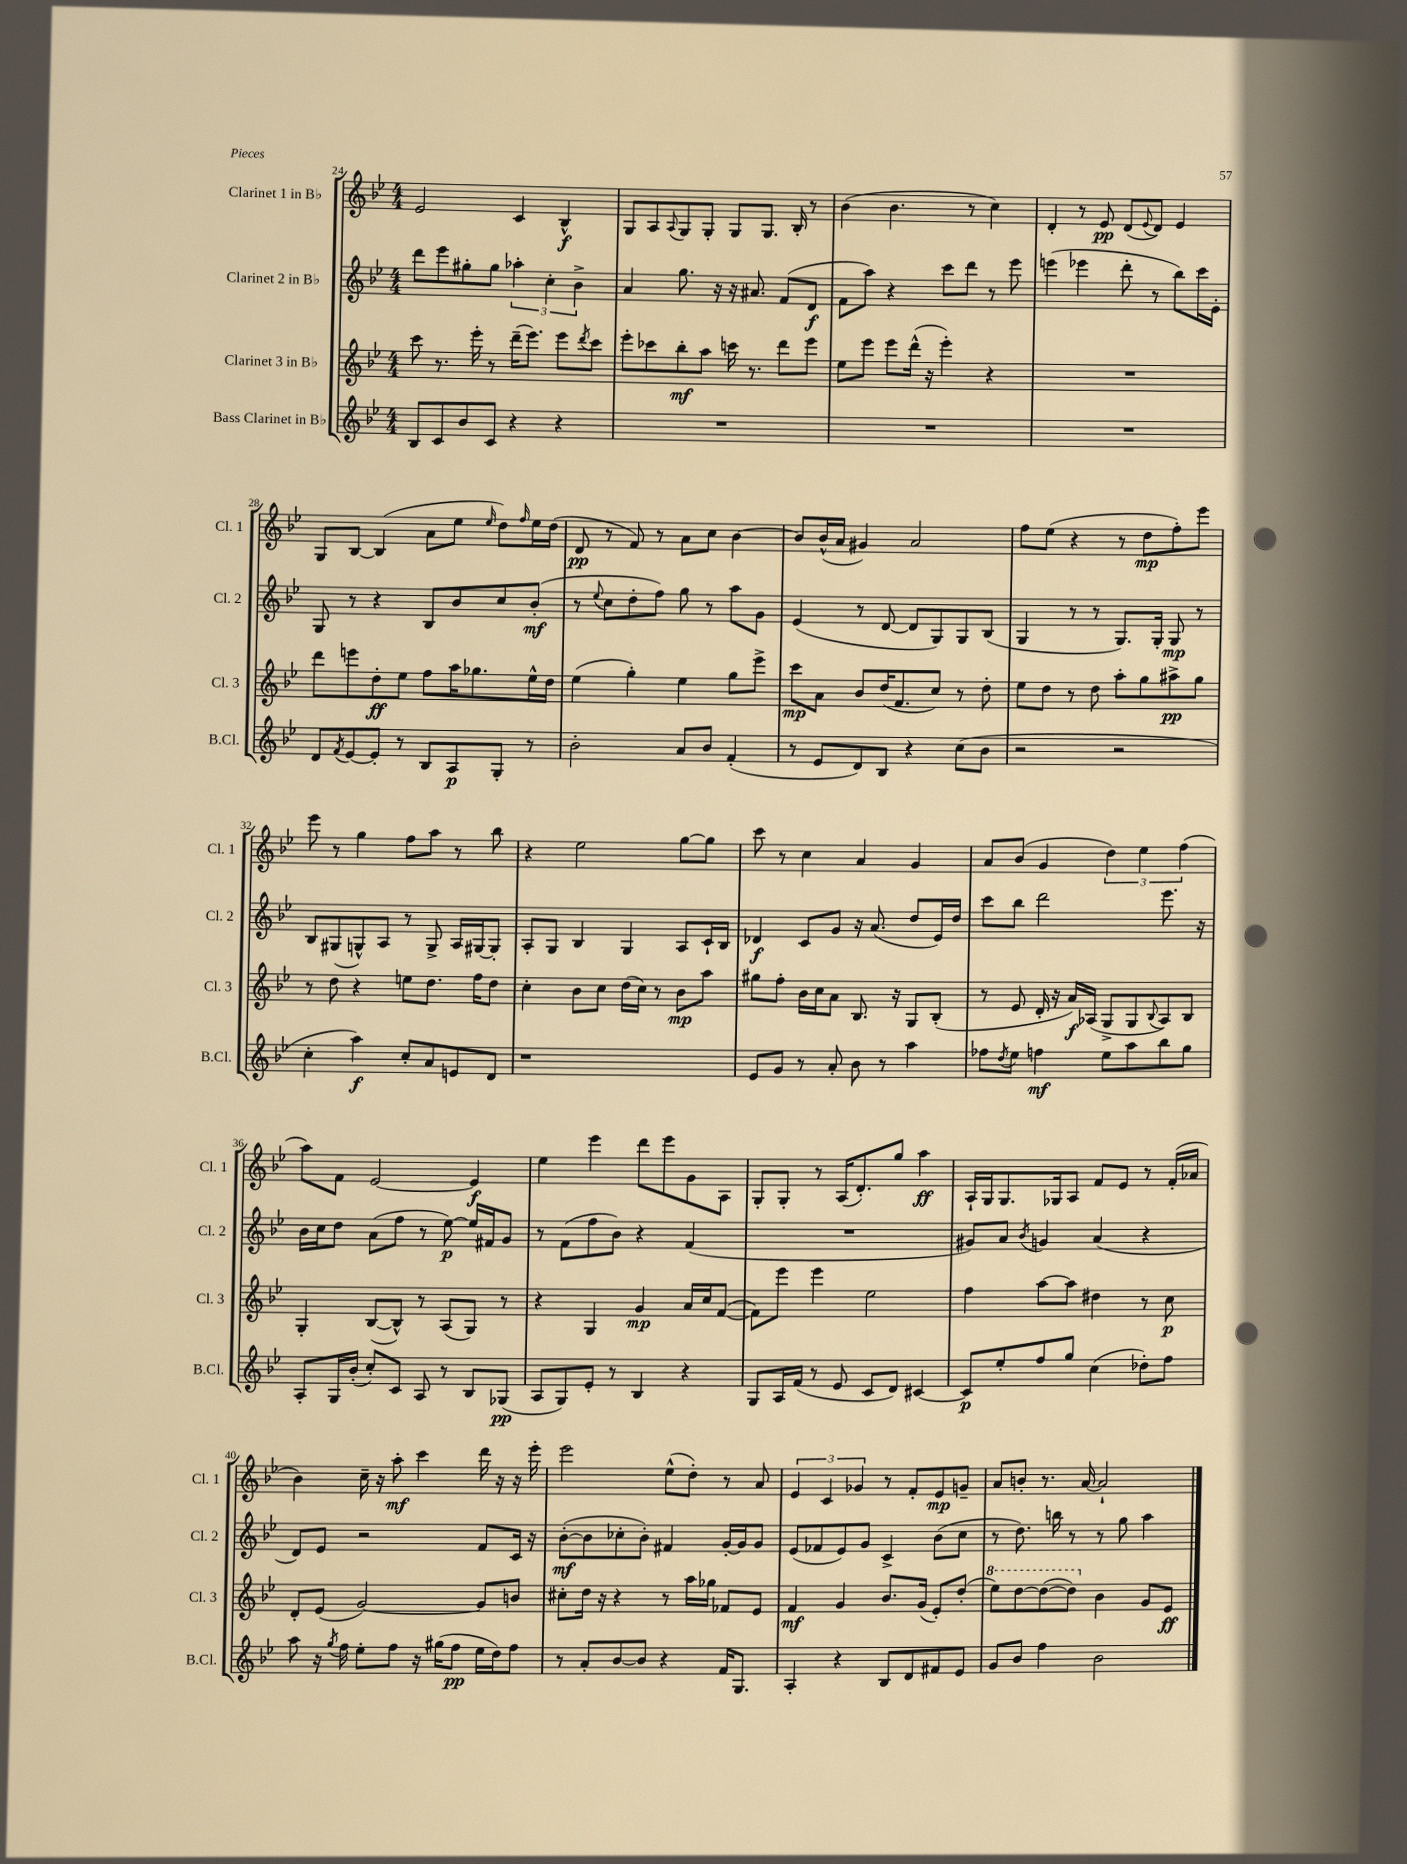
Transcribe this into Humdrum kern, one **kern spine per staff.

**kern	**dynam	**kern	**dynam	**kern	**dynam	**kern	**dynam
*part4	*part4	*part3	*part3	*part2	*part2	*part1	*part1
*staff4	*staff4	*staff3	*staff3	*staff2	*staff2	*staff1	*staff1
*I"Bass Clarinet in B♭	*	*I"Clarinet 3 in B♭	*	*I"Clarinet 2 in B♭	*	*I"Clarinet 1 in B♭	*
*I'B.Cl.	*	*I'Cl. 3	*	*I'Cl. 2	*	*I'Cl. 1	*
*clefG2	*	*clefG2	*	*clefG2	*	*clefG2	*
*k[b-e-]	*	*k[b-e-]	*	*k[b-e-]	*	*k[b-e-]	*
*M4/4	*	*M4/4	*	*M4/4	*	*M4/4	*
=24	=24	=24	=24	=24	=24	=24	=24
8B-/L	.	8ccc\	.	8ddd\L	.	2e-/	.
8c/	.	8.r	.	8eee-\	.	.	.
8b-/	.	.	.	8gg#X'\	.	.	.
.	.	16eee-'\	.	.	.	.	.
8c/J	.	8r	.	8gg#\J	.	.	.
4r	.	(16ddd~\KL	.	6aa-X'\	.	4c/	.
.	.	8.eee-\J)	.	.	.	.	.
.	.	.	.	6cc'\	.	.	.
4r	.	8eee-\L	.	.	.	4B-^^/	f
.	.	.	.	6b-^\	.	.	.
.	.	8qddd/	.	.	.	.	.
.	.	8ccc\J	.	.	.	.	.
=25	=25	=25	=25	=25	=25	=25	=25
1r	.	8eee-'\L	.	4a/	.	8G/L	.
.	.	8ccc-X\	.	.	.	8A/	.
.	.	.	.	.	.	8qqA/	.
.	.	8bb-'\	mf	8.gg\	.	8G/	.
.	.	8aa\J	.	.	.	8G'/J	.
.	.	.	.	16r	.	.	.
.	.	16cccn\	.	16r	.	8G/L	.
.	.	8.r	.	8.a#X/	.	.	.
.	.	.	.	.	.	8.G/J	.
.	.	8ddd\L	.	(8f/L	.	.	.
.	.	.	.	.	.	16B-'/	.
.	.	8eee-\J	.	8d/J	f	8r	.
=26	=26	=26	=26	=26	=26	=26	=26
1r	.	8ee-\L	.	8f\L	.	(4b-\	.
.	.	8eee-\J	.	8aa\J)	.	.	.
.	.	8eee-\L	.	4r	.	4.b-\	.
.	.	(16ddd^^\Jk	.	.	.	.	.
.	.	16r	.	.	.	.	.
.	.	4eee-'\)	.	8ccc\L	.	.	.
.	.	.	.	8ddd\J	.	8r	.
.	.	4r	.	8r	.	4cc\)	.
.	.	.	.	8eee-\	.	.	.
=27	=27	=27	=27	=27	=27	=27	=27
1r	.	1r	.	(4eeen\	.	4d'/	.
.	.	.	.	4eee-X\	.	8r	.
.	.	.	.	.	.	8e-/	pp
.	.	.	.	8ddd'\	.	(8d/L	.
.	.	.	.	.	.	8qqe-/	.
.	.	.	.	8r	.	8d/J)	.
.	.	.	.	8bb-\L)	.	4e-/	.
.	.	.	.	16ccc\L	.	.	.
.	.	.	.	16e-'\JJ	.	.	.
!!LO:LB:g=z
=28	=28	=28	=28	=28	=28	=28	=28
8d/L	.	8ddd\L	.	8G/	.	8G/L	.
8qf/	.	.	.	.	.	.	.
[8e-/	.	8eeen\	.	8r	.	[8B-/J	.
8e-'/J]	.	8dd'\	ff	4r	.	(4B-/]	.
8r	.	8ee-\J	.	.	.	.	.
8B-/L	.	8ff\L	.	8B-/L	.	8a\L	.
8A/	p	16aa\K	.	8b-/	.	8ee-\J	.
.	.	8.gg-X\	.	.	.	.	.
.	.	.	.	.	.	16qqee-/	.
8G'/J	.	.	.	8cc/	.	8dd\L)	.
.	.	.	.	.	.	16qqff/	.
8r	.	16ee-^^\L	.	(8b-'/J	mf	16ee-\L	.
.	.	16dd\JJ	.	.	.	(16dd\JJ	.
=29	=29	=29	=29	=29	=29	=29	=29
2b-'\	.	(4ee-\	.	8r	.	8d/	pp
.	.	.	.	8qqee-/	.	.	.
.	.	.	.	8cc\L	.	8r	.
.	.	4gg'\)	.	8dd'\	.	8f/)	.
.	.	.	.	8ff\J)	.	8r	.
8a/L	.	4ee-\	.	8gg\	.	8a\L	.
8b-/J	.	.	.	8r	.	8cc\J	.
(4f'/	.	8gg\L	.	8aa\L	.	[4b-\	.
.	.	8eee-^\J	.	8g\J	.	.	.
=30	=30	=30	=30	=30	=30	=30	=30
8r	.	8ccc\L	mp	(4e-/	.	8b-/L]	.
8e-/L	.	8a\J	.	.	.	(16b-^^/L	.
.	.	.	.	.	.	16a/JJ	.
8d/)	.	8b-/L	.	8r	.	4g#X/)	.
8B-/J	.	(16dd/K	.	[8d/	.	.	.
.	.	8.f/	.	.	.	.	.
4r	.	.	.	8d/L]	.	2a/	.
.	.	8cc/J)	.	8G/)	.	.	.
(8cc\L	.	8r	.	8G/	.	.	.
8b-\J	.	8dd'\	.	(8B-/J	.	.	.
=31	=31	=31	=31	=31	=31	=31	=31
2r	.	8ee-\L	.	4G/	.	8ff\L	.
.	.	8dd\J	.	.	.	(8ee-\J	.
.	.	8r	.	8r	.	4r	.
.	.	8dd\	.	8r	.	.	.
2r	.	8aa'\L	.	8.G/L)	.	8r	.
.	.	8gg\	.	.	.	8dd\L	mp
.	.	.	.	16G'/Jk	.	.	.
.	.	8aa#X^\	pp	8G/	mp	8ff'\)	.
.	.	8gg\J	.	8r	.	8eee-\J	.
!!LO:LB:g=z
=32	=32	=32	=32	=32	=32	=32	=32
4cc'\	.	8r	.	8B-/L	.	8eee-\	.
.	.	8dd\	.	(8G#X/	.	8r	.
4aa\)	f	4r	.	8Gn^^/)	.	4gg\	.
.	.	.	.	8A/J	.	.	.
8cc'/L	.	8een\L	.	8r	.	8ff\L	.
8a/	.	8.dd\J	.	8G^/	.	8aa\J	.
8en/	.	.	.	16A/LL	.	8r	.
.	.	16ff\KL	.	[16G#X/J	.	.	.
8d/J	.	8dd\J	.	8G#'/J]	.	8bb-\	.
=33	=33	=33	=33	=33	=33	=33	=33
1r	.	4cc'\	.	8A'/L	.	4r	.
.	.	.	.	8G/J	.	.	.
.	.	8b-\L	.	4B-/	.	2ee-\	.
.	.	8cc\J	.	.	.	.	.
.	.	(16dd\LL	.	4G/	.	.	.
.	.	16cc\JJ)	.	.	.	.	.
.	.	8r	.	.	.	.	.
.	.	8b-\L	mp	8A/L	.	[8gg\L	.
.	.	8aa\J	.	16c`/L	.	8gg\J]	.
.	.	.	.	16B-/JJ	.	.	.
=34	=34	=34	=34	=34	=34	=34	=34
8e-/L	.	8gg#X\L	.	4d-X/	f	8ccc\	.
8g/J	.	8ff'\J	.	.	.	8r	.
8r	.	16b-\LL	.	8c/L	.	4cc\	.
.	.	16cc\J	.	.	.	.	.
8a'/	.	8a\J	.	8g/J	.	.	.
8b-\	.	8.B-/	.	16r	.	4a/	.
.	.	.	.	(8.a/	.	.	.
8r	.	.	.	.	.	.	.
.	.	16r	.	.	.	.	.
4aa\	.	8G/L	.	8dd/L	.	4g/	.
.	.	(8B-'/J	.	16e-/L)	.	.	.
.	.	.	.	16dd/JJ	.	.	.
=35	=35	=35	=35	=35	=35	=35	=35
8ff-X\L	.	8r	.	8ccc\L	.	8a/L	.
8qdd/	.	.	.	.	.	.	.
8ee-\J	.	8e-/	.	8bb-\J	.	(8b-/J	.
4ffn\	mf	16d'/	.	2ddd\	.	4g/	.
.	.	16r	.	.	.	.	.
.	.	16a/LL)	f	.	.	.	.
.	.	(16A-X/JJ	.	.	.	.	.
8ee-\L	.	8G^/L	.	.	.	6dd\)	.
8aa\	.	8G/	.	.	.	.	.
.	.	.	.	.	.	6ee-\	.
.	.	8qqB-/	.	.	.	.	.
8bb-\	.	8A-/)	.	8.eee-\	.	.	.
.	.	.	.	.	.	(6ff\	.
8gg\J	.	8B-/J	.	.	.	.	.
.	.	.	.	16r	.	.	.
!!LO:LB:g=z
=36	=36	=36	=36	=36	=36	=36	=36
8A'/L	.	4G'/	.	16b-\LL	.	8aa\L)	.
.	.	.	.	16cc\J	.	.	.
16G/L	.	.	.	8dd\J	.	8f\J	.
(16b-'/JJ	.	.	.	.	.	.	.
8cc'/L)	.	([8B-/L	.	(8a\L	.	[2e-/	.
8c/J	.	8B-^^/J])	.	8ff\J	.	.	.
8A/	.	8r	.	8r	.	.	.
8r	.	(8A/L	.	[8ee-\)	p	.	.
8B-/L	.	8G/J)	.	16ee-/LL]	.	4e-/]	f
.	.	.	.	16f#X/J	.	.	.
(8G-X/J	pp	8r	.	8g/J	.	.	.
=37	=37	=37	=37	=37	=37	=37	=37
8A/L	.	4r	.	8r	.	4ee-\	.
8G/)	.	.	.	(8f\L	.	.	.
8e-'/J	.	4G/	.	8ff\	.	4eee-\	.
8r	.	.	.	8b-\J)	.	.	.
4B-/	.	4g/	mp	4r	.	8ddd\L	.
.	.	.	.	.	.	8eee-\	.
4r	.	16a/LL	.	(4f/	.	8g\	.
.	.	16cc/J	.	.	.	.	.
.	.	([8f/J	.	.	.	8A\J	.
=38	=38	=38	=38	=38	=38	=38	=38
8G/L	.	8f\L])	.	1r	.	8G'/L	.
16A/L	.	8eee-\J	.	.	.	8G'/J	.
(16f/JJ	.	.	.	.	.	.	.
8r	.	4eee-\	.	.	.	8r	.
8e-/	.	.	.	.	.	(16A/KL	.
.	.	.	.	.	.	8.d'/)	.
8c/L	.	2ee-\	.	.	.	.	.
8d/J)	.	.	.	.	.	8gg/J	.
[4c#X/	.	.	.	.	.	4aa\	ff
=39	=39	=39	=39	=39	=39	=39	=39
8c#/L]	p	4ff\	.	8g#X/L)	.	16A`/LL	.
.	.	.	.	.	.	16G/J	.
8ee-'/	.	.	.	8a/J	.	8.G/	.
.	.	.	.	8qb-/	.	.	.
8ff/	.	[8aa\L	.	4gn/	.	.	.
.	.	.	.	.	.	16G-X/k	.
8gg/J	.	8aa\J]	.	.	.	8A/J	.
(4cc\	.	4dd#X\	.	(4a/	.	8f/L	.
.	.	.	.	.	.	8e-/J	.
8dd-X'\L)	.	8r	.	4r	.	8r	.
8ff\J	.	8cc\	p	.	.	(16f'/LL	.
.	.	.	.	.	.	16a-X/JJ	.
!!LO:LB:g=z
=40	=40	=40	=40	=40	=40	=40	=40
8aa\	.	8d'/L	.	8d/L)	.	4b-\)	.
16r	.	(8e-/J	.	8e-/J	.	.	.
8qgg/	.	.	.	.	.	.	.
16ff\	.	.	.	.	.	.	.
8ee-'\L	.	[2g/)	.	2r	.	16cc~\	.
.	.	.	.	.	.	16r	.
8ff\J	.	.	.	.	.	8aa'\	mf
16r	.	.	.	.	.	4ccc\	.
(16gg#X\KL	.	.	.	.	.	.	.
8ff\J	pp	.	.	.	.	.	.
16ee-\LL	.	8g/L]	.	8f/L	.	16ddd\	.
16dd\J)	.	.	.	.	.	16r	.
8ff\J	.	8bn/J	.	16c/Jk	.	16r	.
.	.	.	.	16r	.	16eee-'\	.
=41	=41	=41	=41	=41	=41	=41	=41
8r	.	8cc#X'\L	.	([8b-'\L	mf	2eee-\	.
8a'/L	.	16dd\Jk	.	8b-\]	.	.	.
.	.	16r	.	.	.	.	.
[8b-/	.	4r	.	8cc-X'\	.	.	.
8b-/J]	.	.	.	8b-'\J)	.	.	.
4r	.	8r	.	4f#X/	.	(8ee-^^\L	.
.	.	16aa\LL	.	.	.	8dd'\J)	.
.	.	16gg-X\JJ	.	.	.	.	.
16f/KL	.	8f-X/L	.	[16g'/LL	.	8r	.
8.G/J	.	.	.	16g/J]	.	.	.
.	.	8e-/J	.	8g/J	.	8a/	.
=42	=42	=42	=42	=42	=42	=42	=42
4A'/	.	4f/	mf	(8e-/L	.	6e-/	.
.	.	.	.	8f-X/	.	.	.
.	.	.	.	.	.	6c/	.
4r	.	4g/	.	8e-/)	.	.	.
.	.	.	.	.	.	6g-X/	.
.	.	.	.	8g/J	.	.	.
8B-/L	.	8.b-/L	.	4c^/	.	8r	.
8d/	.	.	.	.	.	8f'/L	.
.	.	(16g/Jk	.	.	.	.	.
8f#X/	.	8e-'/L)	.	(8b-\L	.	8e-/	mp
8e-/J	.	(8dd'/J	.	8cc\J	.	8gn~/J	.
=43	=43	=43	=43	=43	=43	=43	=43
*	*	*8va	*	*	*	*	*
8g/L	.	8eee-\L)	.	8r	.	8a/L	.
8b-/J	.	[8ddd\	.	8.dd\)	.	8bn'/J	.
4ff\	.	(8ddd\_	.	.	.	8.r	.
.	.	.	.	16bbn\	.	.	.
.	.	8ddd\J])	.	8r	.	.	.
.	.	.	.	.	.	[16a/	.
*	*	*X8va	*	*	*	*	*
2b-\	.	4b-\	.	8r	.	2a`/]	.
.	.	.	.	8gg\	.	.	.
.	.	8g/L	.	4aa\	.	.	.
.	.	8e-/J	ff	.	.	.	.
==	==	==	==	==	==	==	==
*-	*-	*-	*-	*-	*-	*-	*-
